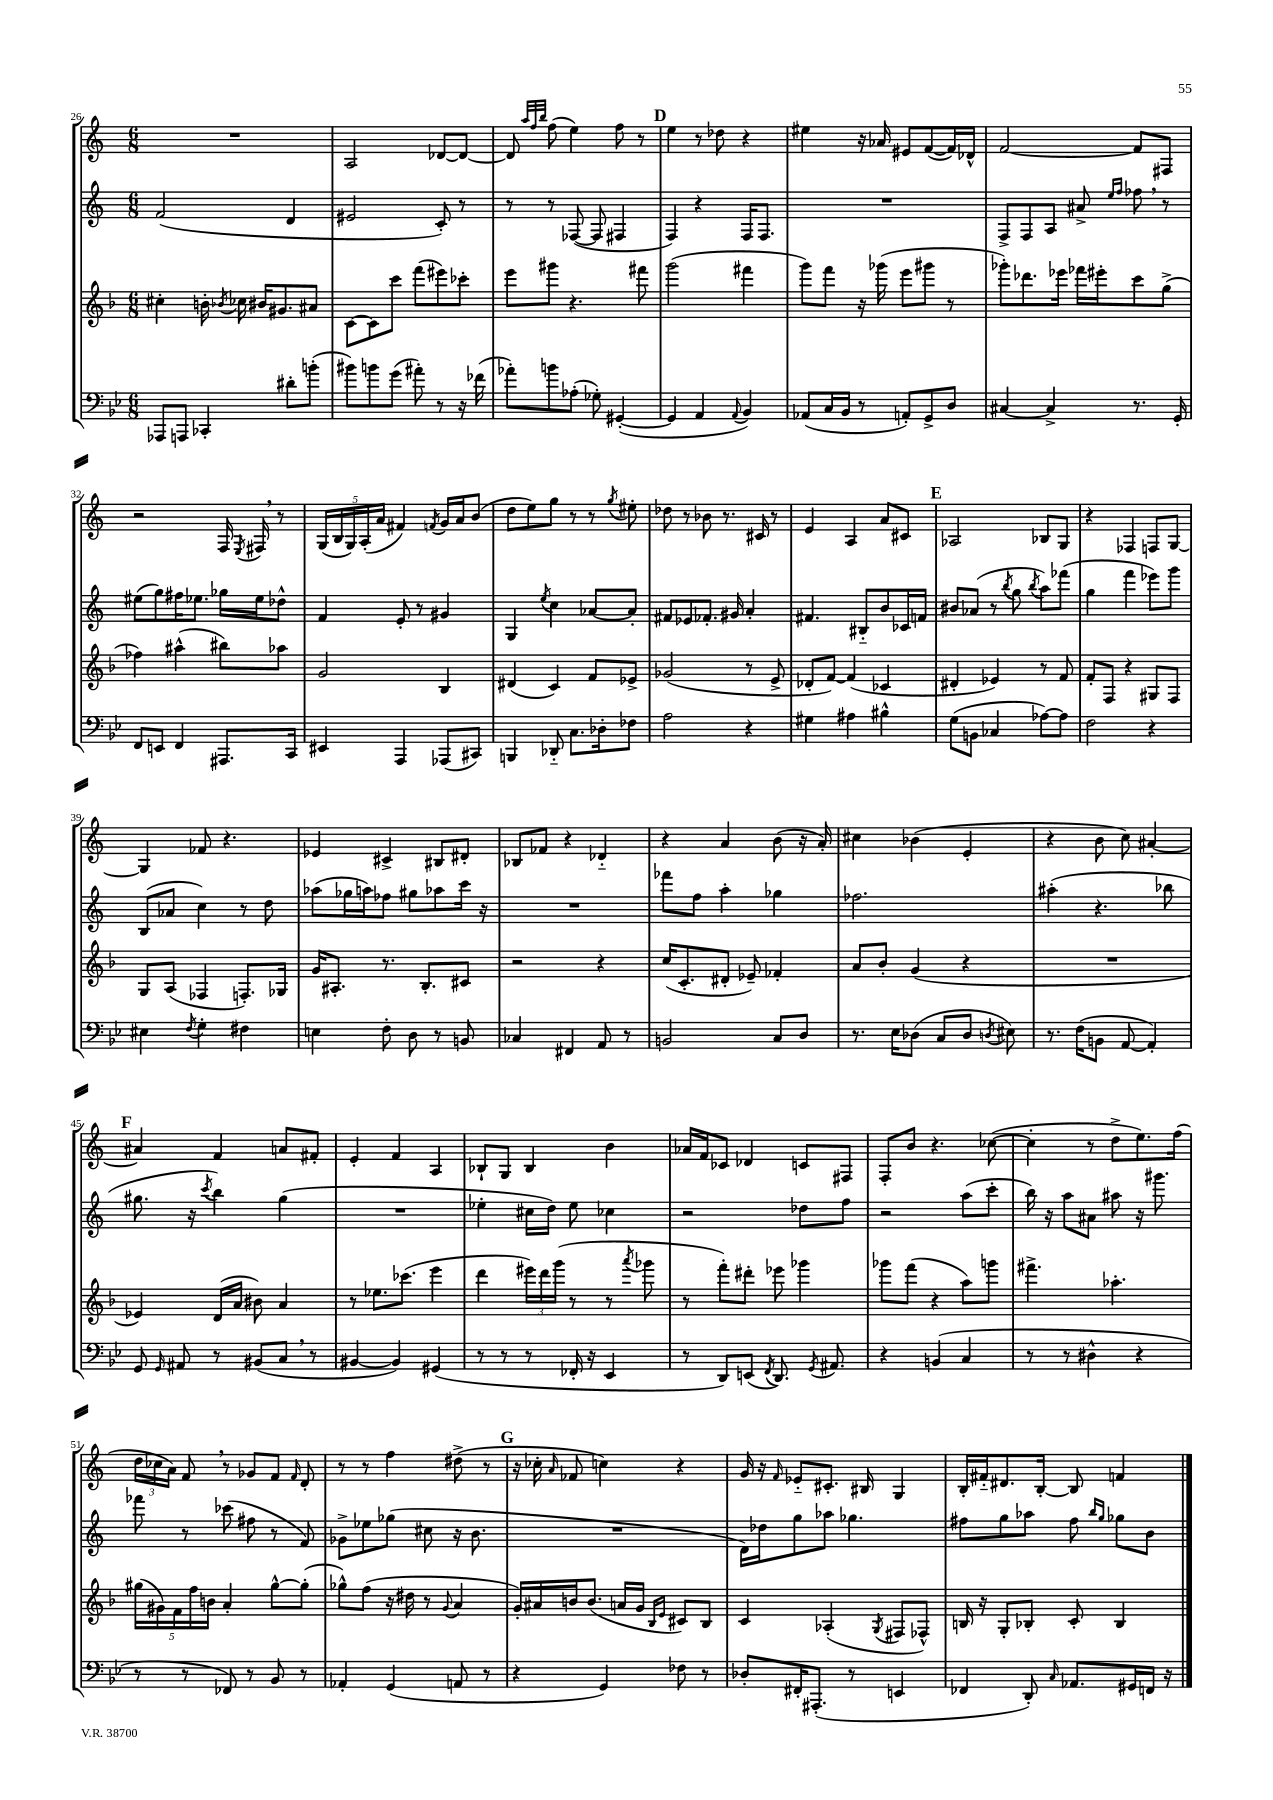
<<
\new StaffGroup <<
\new Staff = "s0" {
    \clef treble \key c \major \numericTimeSignature \time 6/8
    \autoBeamOff R2. |
    a2 des'8[~ des'8]~ |
    des'8 \grace { a''32[ f''32 b''32] } f''8( e''4) f''8 r8 |
    \mark \markup { \bold "D" } e''4 r8 des''8 r4 |
    eis''4 r16 aes'16 eis'8[ f'8~( f'16) des'16]-^ |
    f'2~ f'8[ fis8] |
    r2 f16 \acciaccatura { e8 } fis16 \breathe r8 |
    \tuplet 5/4 { g16[( b16 g16) a16-.( a'16] } fis'4) \acciaccatura { f'8 } g'16[ a'16 b'8]( |
    d''8[ e''8) g''8] r8 r8 \acciaccatura { g''8 } eis''8-. |
    des''8 r8 bes'8 r8. cis'16 r8 |
    e'4 a4 a'8[ cis'8] |
    \mark \markup { \bold "E" } aes2 bes8[ g8] |
    r4 fes4 f8[ g8]~ |
    g4 fes'8 r4. |
    ees'4 cis'4-> bis8[ dis'8]-. |
    bes8[ fes'8] r4 des'4-_ |
    r4 a'4 b'8( r16 a'16-.) |
    cis''4 bes'4( e'4-. |
    r4 b'8 c''8) ais'4~-. |
    \mark \markup { \bold "F" } ais'4 f'4 a'8[ fis'8]-. |
    e'4-. f'4 a4 |
    bes8[-! g8] bes4 b'4 |
    aes'16[ f'16 ces'8] des'4 c'8[ fis8] |
    f8[-. b'8] r4. ces''8~( |
    ces''4-. r8 d''8[-> e''8.) f''16]( |
    \tuplet 3/2 { d''16[ ces''16 a'16]) } f'8 \breathe r8 ges'8[ f'8] \grace { f'16 } d'8-. |
    r8 r8 f''4 dis''8->( r8 |
    \mark \markup { \bold "G" } r16 ces''16-. \grace { a'16 } fes'8 c''4) r4 |
    g'16 r16 \grace { f'16 } ees'8[-_ cis'8.]-. bis16 g4 |
    b16[-. fis'16-_ dis'8. b16]~-. b8 f'4 \bar "|." |
}
\new Staff = "s1" {
    \clef treble \key c \major \numericTimeSignature \time 6/8
    \autoBeamOff f'2( d'4 |
    eis'2 c'8-.) r8 |
    r8 r8 fes8~( fes8 fis4 |
    \mark \markup { \bold "D" } f4) r4 f16[ f8.] |
    R2. |
    f8[-> f8 a8] ais'8-> \grace { e''16[ f''16] } fes''8 \breathe r8 |
    eis''8[( g''8) fis''16 ees''8.] ges''16[ ees''16 des''8]-^ |
    f'4 e'8-. r8 gis'4 |
    g4 \acciaccatura { e''8 } c''4 aes'8[~ aes'8]-. |
    fis'8[ ees'8 fes'8.]-. gis'16 a'4-. |
    fis'4. bis8[-_ b'8 ces'16 f'16] |
    \mark \markup { \bold "E" } bis'8[ aes'8]( r8 \acciaccatura { b''8 } g''8 \acciaccatura { b''8 } a''8[) fes'''8]( |
    g''4 f'''4 ees'''8[) g'''8] |
    b8[( aes'8] c''4) r8 d''8 |
    aes''8[( ges''16 a''16) fes''8] gis''8[ aes''8 c'''16] r16 |
    R2. |
    fes'''8[ f''8] a''4-. ges''4 |
    fes''2. |
    ais''4-.( r4. bes''8 |
    \mark \markup { \bold "F" } gis''8. r16 \acciaccatura { c'''8 } b''4) gis''4( |
    R2. |
    ees''4-. cis''16[ d''16]) ees''8 ces''4 |
    r2 des''8[ f''8] |
    r2 a''8[( c'''8]-. |
    b''16) r16 a''8[ ais'8] ais''8 r16 gis'''8. |
    fes'''8 r8 ces'''8( fis''8 r8 f'8) |
    ges'8[-> ees''8 ges''8]( cis''8 r16 b'8. |
    \mark \markup { \bold "G" } R2. |
    d'16[) des''16 g''8 aes''8] ges''4. |
    fis''8[ g''8 aes''8] fis''8 \grace { b''16[ g''16] } ges''8[ b'8] \bar "|." |
}
\new Staff = "s2" {
    \clef treble \key f \major \numericTimeSignature \time 6/8
    \autoBeamOff cis''4-. b'16-. \acciaccatura { bes'8 } ces''16 bis'16[ gis'8. ais'8] |
    c'8[~ c'8 c'''8] f'''8[( eis'''8) ces'''8]-. |
    e'''8[ gis'''8] r4. fis'''8 |
    \mark \markup { \bold "D" } g'''2( fis'''4 |
    g'''8[) f'''8] r16 ges'''16( e'''8[ gis'''8] r8 |
    ges'''8[-.) des'''8. ees'''16] fes'''16[ eis'''16-. c'''8 g''8]->( |
    fes''4) ais''4-^( bis''8[) aes''8] |
    g'2 bes4 |
    dis'4( c'4) f'8[ ees'8]-> |
    ges'2( r8 e'8-> |
    des'8[-. f'8]~) f'4( ces'4 |
    \mark \markup { \bold "E" } dis'4-. ees'4) r8 f'8 |
    f'8[-. f8] r4 gis8[ f8] |
    g8[ a8]( fes4 f8.[-.) ges16] |
    g'16[ ais8.]-. r8. bes8.[-. cis'8] |
    r2 r4 |
    c''16[( c'8.-. dis'8]-. ees'8--) fes'4-. |
    a'8[ bes'8]-. g'4( r4 |
    R2. |
    \mark \markup { \bold "F" } ees'4) d'16[( a'16] bis'8) a'4 |
    r8 ees''8.[ ces'''8.]( e'''4 |
    d'''4 \tuplet 3/2 { eis'''16[) d'''16 g'''16]( } r8 r8 \acciaccatura { a'''8 } ges'''8 |
    r8 f'''8[-.) dis'''8]-. ees'''8 ges'''4 |
    ges'''8[ f'''8]( r4 a''8[) g'''8] |
    fis'''4.-> aes''4.-. |
    \tuplet 5/4 { gis''16[( gis'16) f'16 f''16 b'16] } a'4-. gis''8[~-^ gis''8]-.( |
    ges''8[-^) f''8]( r16 dis''16 r8 \appoggiatura { g'8 } a'4 |
    \mark \markup { \bold "G" } g'16[-.) ais'16 b'16 b'8.]( a'16[ g'16] \grace { bes16[ e'16] } cis'8[) bes8] |
    c'4 aes4-.( \acciaccatura { g8 } fis8[ fes8]-^) |
    b16 r16 g8[-. bes8]-. c'8-. bes4 \bar "|." |
}
\new Staff = "s3" {
    \clef bass \key bes \major \numericTimeSignature \time 6/8
    \autoBeamOff aes,,8[ a,,8] ces,4-. dis'8[-. b'8]-.( |
    bis'8[) b'8 g'8]( ais'8-.) r8 r16 fes'16( |
    aes'8[-.) b'8 aes8]-.( ges8-.) gis,4~-.( |
    \mark \markup { \bold "D" } gis,4 a,4 \appoggiatura { a,8 } bes,4) |
    aes,8[( c16 bes,16] r8 a,8[-.) g,8-> d8] |
    cis4~ cis4-> r8. g,16-. |
    f,8[ e,8] f,4 ais,,8.[ c,16] |
    eis,4 a,,4 aes,,8[( cis,8]) |
    b,,4 des,8-_ c8.[ des16-. fes8] |
    a2 r4 |
    gis4 ais4 bis4-^ |
    \mark \markup { \bold "E" } g8[( b,8] ces4 aes8[~) aes8] |
    f2 r4 |
    eis4 \acciaccatura { f8 } g4-. fis4 |
    e4 f8-. d8 r8 b,8 |
    ces4 fis,4 a,8 r8 |
    b,2 c8[ d8] |
    r8. ees16[ des8]( c8[ des8] \acciaccatura { d8 } eis8) |
    r8. f16[( b,8] a,8~ a,4-.) |
    \mark \markup { \bold "F" } g,8 \grace { g,16 } ais,8 r8 bis,8[( c8] \breathe r8 |
    bis,4~ bis,4) gis,4( |
    r8 r8 r8 fes,16-. r16 ees,4 |
    r8 d,8[) e,8]( \acciaccatura { f,8 } d,8.) \acciaccatura { g,8 } ais,8. |
    r4 b,4( c4 |
    r8 r8 dis4-^ r4 |
    r8 r8 fes,8) r8 bes,8 r8 |
    aes,4-. g,4( a,8 r8 |
    \mark \markup { \bold "G" } r4 g,4) fes8 r8 |
    des8[-. fis,16-. ais,,8.]-.( r8 e,4 |
    fes,4 d,8-.) \grace { c16 } aes,8.[ gis,16 f,16] r16 \bar "|." |
}
>>
>>
\layout { \context { \Score currentBarNumber = #26 } }
